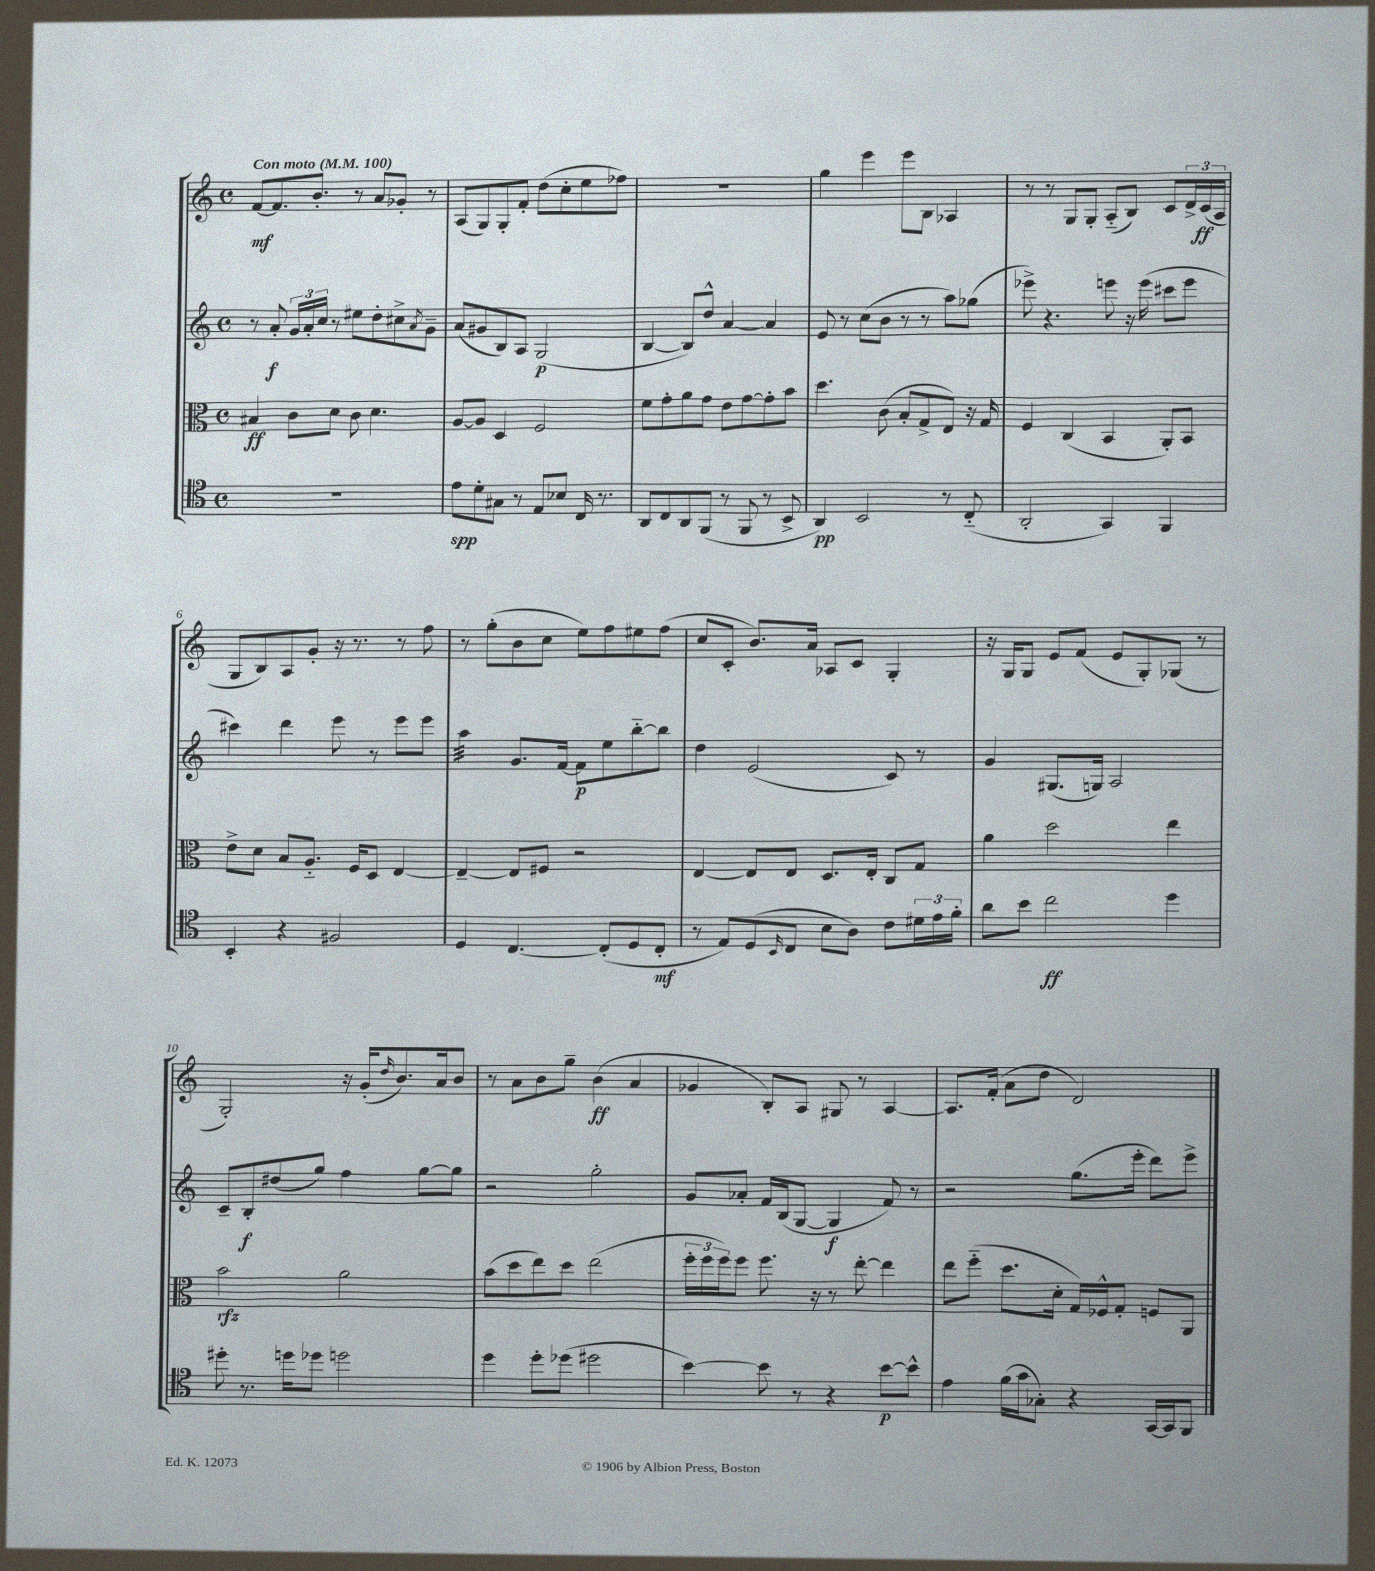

**kern	**kern	**kern	**kern
*staff4	*staff3	*staff2	*staff1
*clefC4	*clefC3	*clefG2	*clefG2
*k[]	*k[]	*k[]	*k[]
*M4/4	*M4/4	*M4/4	*M4/4
*met(c)	*met(c)	*met(c)	*met(c)
*MM100	*MM100	*MM100	*MM100
1r	4B#	8r	[8f
.	.	8a'	8.f]
.	8c	24g	.
.	.	24a'	.
.	.	.	8.b'
.	.	24cc	.
.	8d	8r	.
.	8c	8ee#	8r
.	4.d	8dd'	8a
.	.	8cc#^	8g-'
.	.	8qa	.
.	.	8g~	8r
=	=	=	=
8e	[8A	(8a	(8A
8d'	8A]	8g#	8G)
8G#	4D	8B)	8G'
8r	.	8A	8f'
8E	2F	(2G	(8dd
8B-	.	.	8cc'
16C	.	.	8ee
8.r	.	.	.
.	.	.	8ff-)
=	=	=	=
8AA	8f	[4B	1r
8C	8g'	.	.
8AA	8a	8B])	.
(8FF	8g	8dd^^	.
8r	8e	[4a	.
8FF	[8g	.	.
8r	8g']	4a]	.
8BB^	8b	.	.
=	=	=	=
4AA)	4.dd	8e	4gg
.	.	8r	.
2BB	.	(8cc	4eee
.	(8c	8b	.
.	8B'	8r	8eee
.	8G^	8r	8B
8r	8E)	8aa)	4A-
(8C'~	16r	(8gg-	.
.	16G	.	.
=	=	=	=
2AA'	4F	8eee-^)	8r
.	.	4.r	8r
.	(4C	.	8G
.	.	.	8G'
4GG)	4BB	8eee	(8A'~
.	.	16r	8B)
.	.	(16eee	.
4FF	8AA')	8ccc#	8c
.	8BB	8eee	24d^
.	.	.	(24c
.	.	.	24A
=	=	=	=
4BB'	8e^	4ccc#)	8G
.	8d	.	8B)
4r	8B	4ddd	8A
.	8.A'~	.	8g'
2F#	.	8eee	16r
.	16F	.	8.r
.	8D	8r	.
.	[4E	8eee	8r
.	.	8eee	8ff
=	=	=	=
4D	4E~_	4aa	8r
.	.	.	(8gg'
[4.C	8E]	8.g	8b
.	8F#	.	8cc
.	.	[16f	.
.	2r	8f]	8ee)
(8C']	.	8ee	8ff
8D	.	[8bb'~	8ee#
8C'	.	8bb]	(8ff
=	=	=	=
8r	[4E	4dd	8cc
8E)	.	.	8c'
(8D	8E]	(2e	8.b)
16qqBB	.	.	.
8C	8E	.	.
.	.	.	16a
8B	8.D	.	8A-
8A)	.	.	8c
.	16E'	.	.
8c	8C	8c)	4G'
24d#	8G	8r	.
24e	.	.	.
24f'	.	.	.
=	=	=	=
8a	4a	4g	16r
.	.	.	16G
8b	.	.	8G
2cc	2dd	(8.G#	8e
.	.	.	(8f
.	.	16G)	.
.	.	2A	8e
.	.	.	8G')
4dd	4ee	.	(8G-
.	.	.	8r
=	=	=	=
8dd#'	2b	8c~	2G')
8.r	.	8B'	.
.	.	(8dd#	.
16dd	.	.	.
8dd-	.	8gg)	.
2dd	2a	4ff	16r
.	.	.	(16g'
.	.	.	16qqdd
.	.	.	8.b)
.	.	[8gg	.
.	.	.	16a
.	.	8gg]	8b
=	=	=	=
4dd	(8b	2r	8r
.	8dd	.	8a
8dd'	8ee)	.	8b
(8dd-	8dd	.	8gg~
2dd#	(2ee	2gg'	(4b
.	.	.	4a
=	=	=	=
[4b)	24ff'	8g	4g-
.	24ff	.	.
.	24ff)	.	.
.	8ff	8a-'	.
8b]	8.ff	16f	8B')
.	.	(16B	.
8r	.	[8G	8A
.	16r	.	.
4r	8r	4G]	8G#
.	[8ee'	.	8r
[8b	4ee]	8f)	[4A
8b^^]	.	8r	.
=	=	=	=
4e	8ee	2r	8.A]
.	(8ff'~	.	.
.	.	.	(16f'
(16f	8.dd	.	8a
16g	.	.	.
8G-')	.	.	8dd
.	16d'	.	.
4r	16G)	(8.gg	2d)
.	16F-^^	.	.
.	8G'	.	.
.	.	16eee'	.
[16GG	8F	8ddd)	.
16GG]	.	.	.
8FF	8AA	8eee^	.
==	==	==	==
*-	*-	*-	*-
